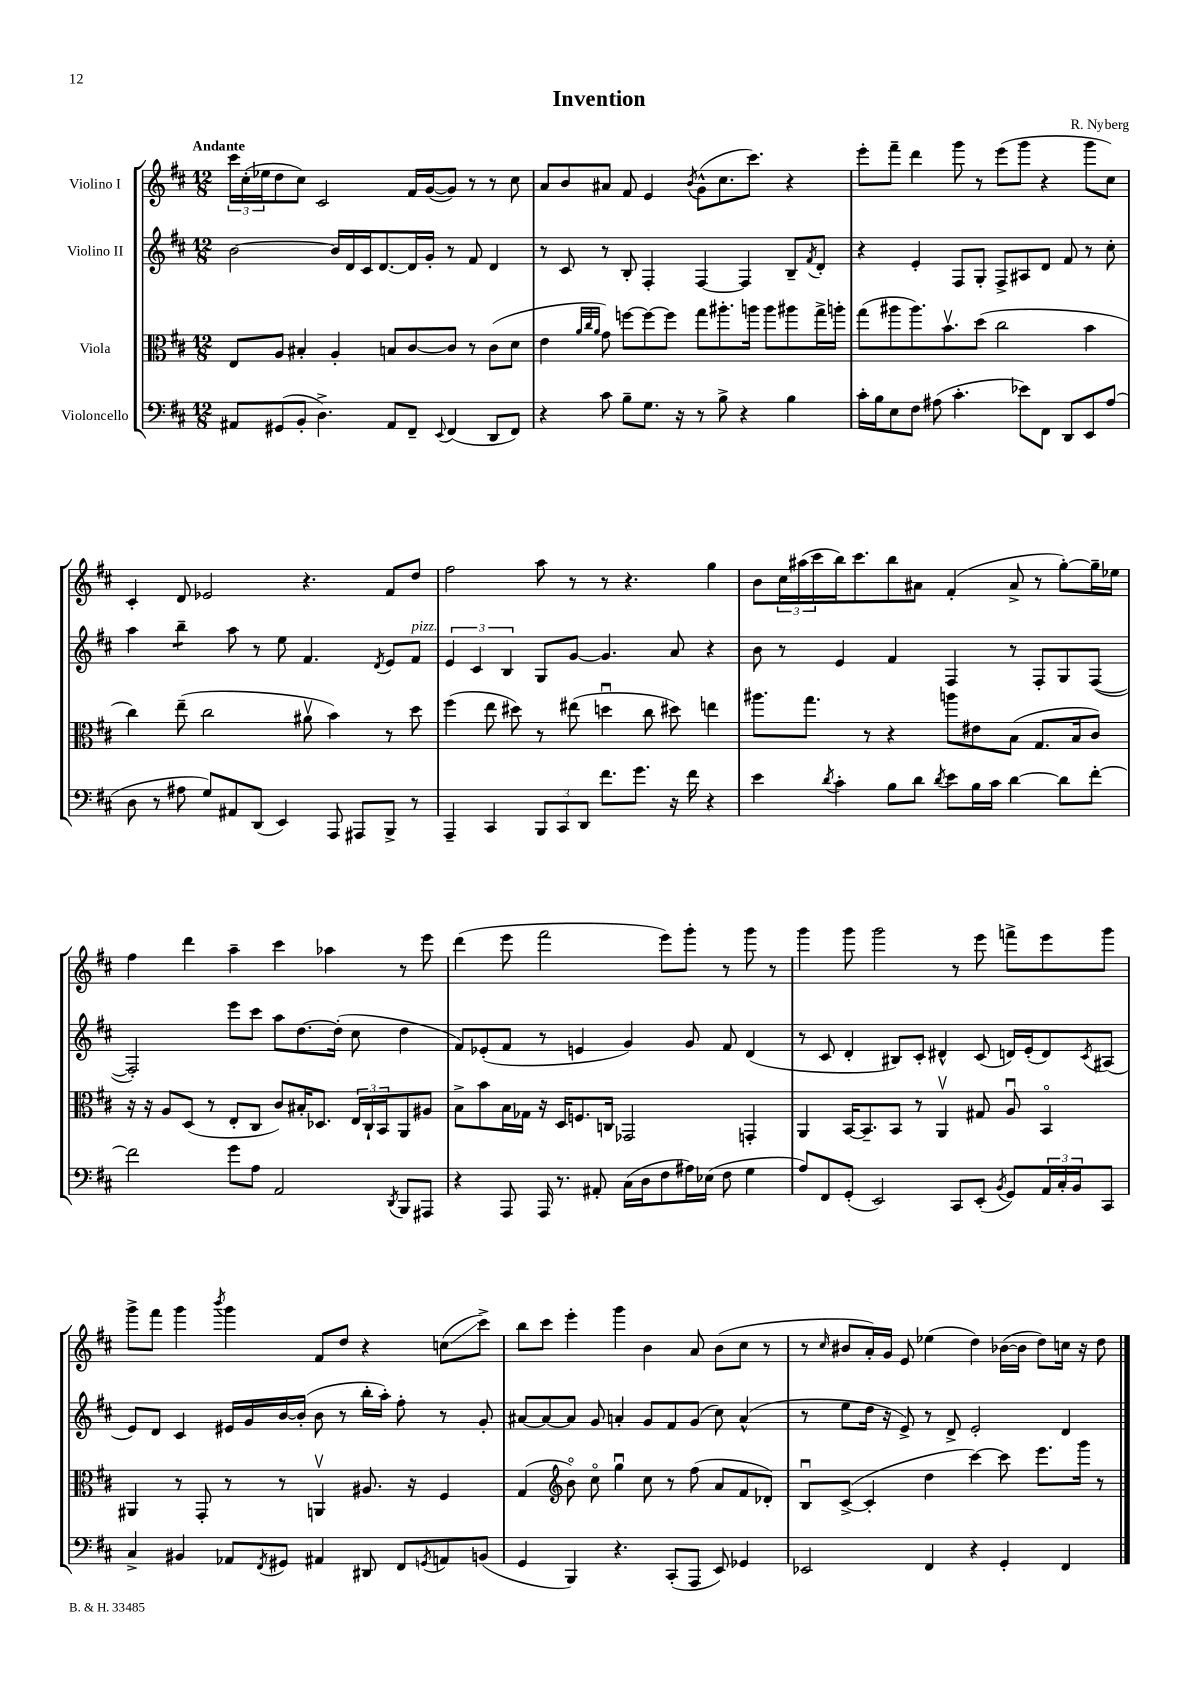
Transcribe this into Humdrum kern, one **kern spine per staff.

**kern	**kern	**kern	**kern
*staff4	*staff3	*staff2	*staff1
*clefF4	*clefC3	*clefG2	*clefG2
*k[f#c#]	*k[f#c#]	*k[f#c#]	*k[f#c#]
*M12/8	*M12/8	*M12/8	*M12/8
8AA#	8E	[2b	24ccc#
.	.	.	(24cc#'
.	.	.	24ee-
(8GG#	8A	.	8dd
8BB'	4B#'	.	8cc#)
4.D^)	.	.	2c#
.	4A'	16b]	.
.	.	16d	.
.	.	16c#	.
.	.	[8.d	.
8AA#	8B	.	.
8FF#~	[8c#	16d]	16f#
.	.	16g'	([16g
8qqEE	.	.	.
(4FF#	8c#]	8r	8g])
.	8r	8f#	8r
8DD	(8c#	4d	8r
8FF#)	8d	.	8cc#
=	=	=	=
4r	4e	8r	8a
.	.	8c#	8b
.	32qqa	.	.
.	32qqcc#	.	.
.	32qqa	.	.
8c#	8g)	8r	8a#
8B~	[8ff	8B'	8f#
8.G	8ff_	4F#'	4e
.	8ff]	.	.
16r	.	.	.
.	.	.	8qb
8r	8gg	[4F#	(8g^^
8B^	8.aa#'	.	8.cc#
4r	.	4F#]	.
.	16aa	.	8.ccc#)
.	8aa	.	.
4B	8aa#	8B~	4r
.	.	8qf#	.
.	16gg^	8d'	.
.	16aa'	.	.
=	=	=	=
16c#'	(8gg	4r	8eee'
16B	.	.	.
8E	8aa#	.	8fff#~
8F#	8.aa#)	4e'	4ddd
(8A#	.	.	.
.	8.bv	.	.
4.c#'	.	8F#	8ggg
.	(8dd	8G'	8r
.	2cc#	8F#^	(8eee
8e-)	.	8A#	8ggg
8FF#	.	8d	4r
8DD	.	8f#	.
8EE	4b	8r	8ggg
(8A#	.	8cc#'	8cc#)
=	=	=	=
8D	4cc#)	4aa	4c#'
8r	.	.	.
8A#	(8ee~	4bb~	8d
8G)	2cc#	.	2e-
8AA#	.	8aa	.
(8DD	.	8r	.
4EE)	.	8ee	.
.	8a#v	4.f#	4.r
8AAA	4b)	.	.
8AAA#	.	.	.
.	.	8qd	.
8BBB^	8r	8e	8f#
8r	8dd	8f#	8dd
=	=	=	=
4AAA~	(4ff#	6e	2ff#
.	.	6c#	.
4CC#	8ee	.	.
.	.	6B	.
.	8dd#)	.	.
12BBB	8r	8G	8aa
12CC#	.	.	.
.	(8ee#	[8g	8r
12DD	.	.	.
8.f#	4ddu	4.g]	8r
.	.	.	4.r
8.g	.	.	.
.	8cc#	.	.
16r	8dd#)	8a	.
16f#	.	.	.
4r	4ee	4r	4gg
=	=	=	=
4e	8.aa#	8b	8b
.	.	8r	24cc#
.	.	.	(24aa#
.	8.gg	.	.
.	.	.	24ccc#
8qd	.	.	.
4c#'	.	4e	16bb)
.	.	.	8.ccc#
.	8r	.	.
8B	4r	4f#	8bb
8d	.	.	8a#
8qd	.	.	.
8e	8aa	4F#	(4f#'
16B	8e#	.	.
16c#	.	.	.
[4d	(8B	8r	8a#^
.	8.G	8F#'	8r
8d]	.	8G	[8gg')
.	16B	.	.
[8f#'	8c#)	([8F#	16gg~]
.	.	.	16ee-
=	=	=	=
2f#]	16r	2F#'])	4ff#
.	16r	.	.
.	8A	.	.
.	(8D	.	4ddd
.	8r	.	.
8g	8E'	8eee	4aa~
8A	8C#	8ccc#	.
2AA	8c#)	8aa	4ccc#
.	16B#'	[8.dd	.
.	8.D-	.	.
.	.	.	4aa-
.	.	(16dd']	.
.	24E	8cc#	.
.	24C#`	.	.
.	24BB	.	.
8qDD	.	.	.
8BBB	8AA	4dd	8r
8AAA#	8A#	.	8eee
=	=	=	=
4r	8B^	8f#)	(4ddd
.	8b	(8e-'	.
8AAA	16B	8f#	8eee
.	16G-	.	.
16AAA	16r	8r	2fff#
8.r	16D	.	.
.	8.F	4e	.
8AA#'	.	.	.
.	16C	.	.
(16C#	2GG-	4g)	.
16D	.	.	.
8F#	.	.	8eee)
16A#)	.	8g	8ggg'
(16E-	.	.	.
8F#	.	8f#	8r
4G	4GG'	(4d	8ggg
.	.	.	8r
=	=	=	=
8A)	4AA	8r	4ggg
8FF#	.	8c#	.
(8GG'	[16BB	4d'	8ggg
.	8.BB~]	.	.
2EE)	.	.	2ggg
.	8BB	8B#)	.
.	8r	8c#'	.
.	4AAv	4d#^^	.
8CC#	.	.	8r
(8EE'	8G#	(8c#	8eee
8qBB	.	.	.
8GG)	8Au	16d)	8fff^
.	.	(16e'	.
24AA	4BBo	8d)	8eee
24C#'	.	.	.
24BB	.	.	.
.	.	8qc#	.
8CC#	.	(8A#	8ggg
=	=	=	=
4C#^	4AA#	8e)	8ggg^
.	.	8d	8fff#
4BB#	8r	4c#	4ggg
.	8GG'	.	.
.	.	.	8qbbb
8AA-	8r	16e#	4ggg
.	.	16g	.
8qFF#	.	.	.
8GG#	8r	[16b	.
.	.	(16b']	.
4AA#	4AAv	8b	8f#
.	.	8r	8dd
8DD#	8.A#	16bb'	4r
.	.	16aa')	.
8FF#	.	8ff#'	.
.	16r	.	.
8qGG	.	.	.
8AA	4F#	8r	(8cc
(8BB	.	8g'	8ccc#^)
=	=	=	=
4GG	(4G	[8a#	8bb
.	.	8a#_	8ccc#
*	*clefG2	*	*
4BBB)	8bo)	8a#]	4eee'
.	8cc#o	8g	.
4.r	4ggu	4a'	4ggg
.	8cc#	8g	4b
(8CC#'	8r	8f#	.
8AAA	(8ff#	(8g	8a
8EE)	8a	8cc#)	(8b
4GG-	8f#	(4a^^	8cc#
.	8d-')	.	8r
=	=	=	=
2EE-	8Bu	8r	8r
.	.	.	16qqcc#
.	([8c#^	8ee	8b#
.	4c#']	16dd	16a')
.	.	16r	16g
.	.	8e^)	8e
4FF#	4dd	8r	(4ee-
.	.	8d^	.
4r	[4ccc#)	2e'	4dd)
4GG'	8ccc#]	.	([16b-
.	.	.	16b-]
.	8.eee	.	8dd)
4FF#	.	4d	16cc
.	16ggg	.	16r
.	8r	.	8dd
==	==	==	==
*-	*-	*-	*-
